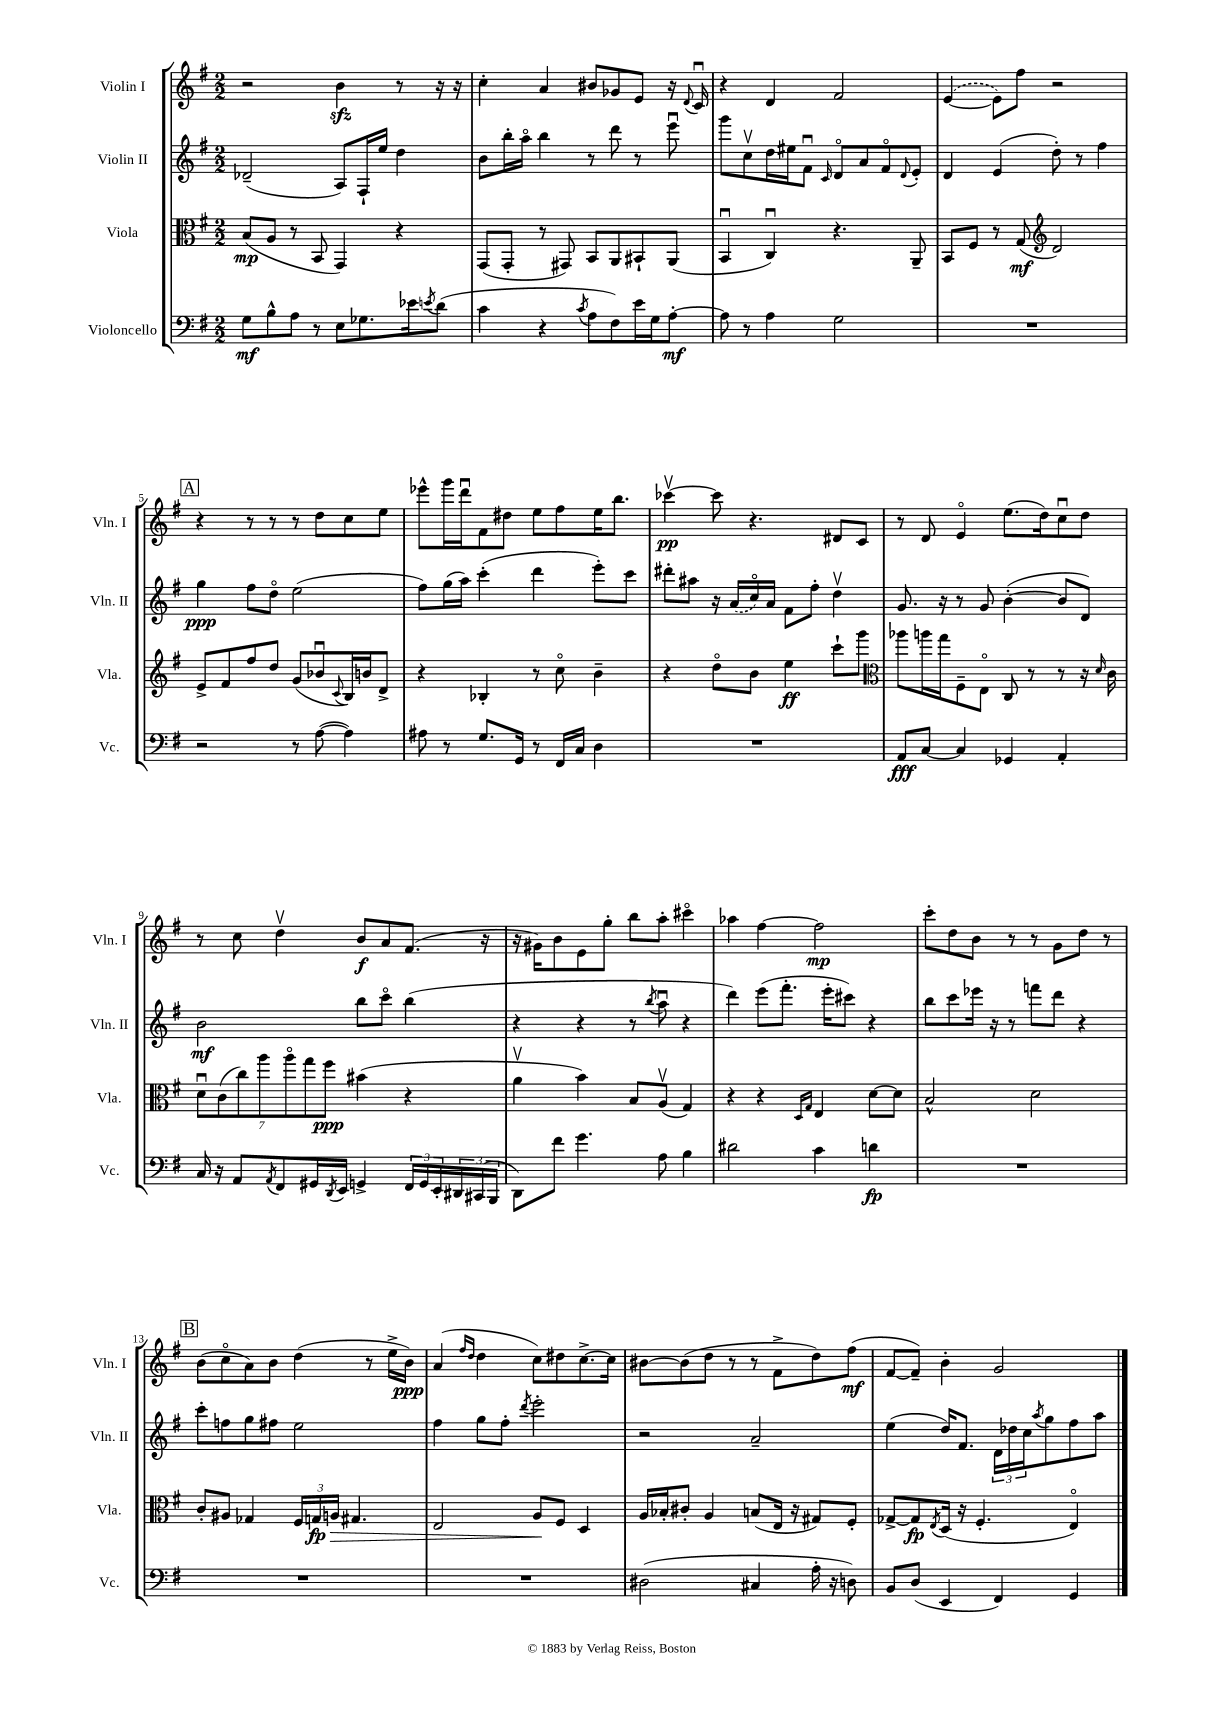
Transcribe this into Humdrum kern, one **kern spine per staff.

**kern	**kern	**kern	**kern
*staff4	*staff3	*staff2	*staff1
*clefF4	*clefC3	*clefG2	*clefG2
*k[f#]	*k[f#]	*k[f#]	*k[f#]
*M2/2	*M2/2	*M2/2	*M2/2
8G\L	(8B/L	(2d-~/	2r
8B^^\	8A/J	.	.
8A\J	8r	.	.
8r	8BB/	.	.
8E\L	4GG/)	8A/L)	4b\
8.G-\	.	16F#`/L	.
.	.	16ee/JJ	.
.	4r	4dd\	8r
16e-\k	.	.	.
8qe/	.	.	.
(8d\J	.	.	16r
.	.	.	16r
=	=	=	=
4c\	(8GG/L	8b\L	4cc'\
.	8GG'/J	16bb'\L	.
.	.	16aao\JJ	.
4r	8r	4bb\	4a/
.	8GG#/)	.	.
8qc/	.	.	.
8A\L	8BB/L	8r	8b#/L
8F#\)	8AA/	8ddd\	8g-/
16e\L	8BB#`/	8r	8e/J
16G\J	.	.	.
[8A'\J	(8AA/J	8eeeu\	16r
.	.	.	8qqd/
.	.	.	16cu/
=	=	=	=
8A\]	4BBu/	8ggg\L	4r
8r	.	8ccv\	.
4A\	4Cu/)	16dd\L	4d/
.	.	16ee#\J	.
.	.	8f#u\J	.
.	.	16qqc/	.
2G\	4.r	8do/L	2f#/
.	.	8a/	.
.	.	8f#o/	.
.	.	8qqd/	.
.	8AA~/	8e'/J	.
=	=	=	=
1r	8BB/L	4d/	([4e/
.	8F#/J	.	.
.	8r	(4e/	8e\]L)
.	(8G/	.	8ff#\J
*	*clefG2	*	*
.	2d/)	8dd'\)	2r
.	.	8r	.
.	.	4ff#\	.
=	=	=	=
2r	8e^/L	4gg\	4r
.	8f#/	.	.
.	8ff#/	8ff#\L	8r
.	8dd/J	8ddo\J	8r
8r	(8g/L	(2ee\	8r
([8A\	8b-u/	.	8dd\L
.	8qqc/	.	.
4A\])	16B/L)	.	8cc\
.	16b/J	.	.
.	8d^/J	.	8ee\J
=	=	=	=
8A#\	4r	8ff#\L)	8eee-^^\L
8r	.	(16gg\L	16ggg\L
.	.	16aa\JJ)	16dddu\J
8.G/L	4B-'/	(4ccc'\	8f#\
.	.	.	8dd#\J
16GG/Jk	.	.	.
8r	8r	4ddd\	8ee\L
16FF#/LL	8cco\	.	8ff#\
16C/JJ	.	.	.
4D\	4b~\	8eee'\L)	16ee\K
.	.	.	8.bb\J
.	.	8ccc\J	.
=	=	=	=
1r	4r	8ddd#'\L	[4ccc-v\
.	.	8aa#\J	.
.	8ddo\L	16r	8ccc-\]
.	.	(16a/LL	.
.	8b\J	16cco/)	4.r
.	.	16a/JJ	.
.	4ee\	8f#\L	.
.	.	8ff#'\J	.
.	8ccc`\L	4ddv\	8d#/L
.	8ggg\J	.	8c/J
=	=	=	=
*	*clefC3	*	*
8AA/L	8aa-\L	8.g/	8r
[8C/J	16aa\L	.	8d/
.	16gg\J	16r	.
4C/]	8F#~\	8r	4eo/
.	8Eo\J	8g/	.
4GG-/	8C/	([4b'\	(8.ee\L
.	8r	.	.
.	.	.	16dd\k)
4AA'/	8r	8b/]L	8ccu\
.	16r	8d/J)	8dd\J
.	16qqd/	.	.
.	16c\	.	.
=	=	=	=
16C/	14du\L	2b\	8r
16r	.	.	.
.	(14c\	.	.
8AA/L	.	.	8cc\
.	14cc\)	.	.
.	14aa\	.	.
8qAA/	.	.	.
8FF#/	.	.	4ddv\
.	14aao\	.	.
.	14gg\	.	.
16GG#/L	.	.	.
.	14ff#\J	.	.
8qDD/	.	.	.
16EE/JJ	.	.	.
4GG^/	(4b#\	8bb\L	8b/L
.	.	8ccco\J	8a/
24FF#/LL	4r	(4bb\	(8.f#/J
24GG/	.	.	.
24EE'/	.	.	.
24DD#/	.	.	.
(24CC#/	.	.	.
.	.	.	16r
24BBB/JJ	.	.	.
=	=	=	=
8DD\L)	4av\	4r	16r
.	.	.	16g#\LK)
8f#\J	.	.	8b\
4.g\	4b\)	4r	8e\
.	.	.	8gg'\J
.	8B/L	8r	8bb\L
.	.	8qbb/	.
8A\	(8Av/J	8aau\	8aa'\J
4B\	4G/)	4r	4ccc#o\
=	=	=	=
2d#\	4r	4ddd\)	4aa-\
.	4r	(8eee\L	[4ff#\
.	.	8.fff#'\J	.
.	16qqD/LL	.	.
.	16qqG/JJ	.	.
4c\	4E/	.	2ff#\]
.	.	16eee'\LK	.
.	.	8ccc#\J)	.
4d\	[8d\L	4r	.
.	8d\]J	.	.
=	=	=	=
1r	2B^^/	8bb\L	8ccc'\L
.	.	8ccc\	8dd\
.	.	16eee-\Jk	8b\J
.	.	16r	.
.	.	8r	8r
.	2d\	8fff\L	8r
.	.	8ddd\J	8g\L
.	.	4r	8dd\J
.	.	.	8r
=	=	=	=
1r	8c'/L	8ccc'\L	(8b\L
.	8A#/J	8ff\	8cco\
.	4G-/	8gg\	8a\)
.	.	8ff#\J	8b\J
.	24F#/LL	2ee\	(4dd\
.	24G/	.	.
.	24A/JJ	.	.
.	4.G#/	.	.
.	.	.	8r
.	.	.	16ee^\LL
.	.	.	16b\JJ)
=	=	=	=
1r	2E/	4ff#\	(4a/
.	.	.	16qqff#/LL
.	.	.	16qqdd/JJ
.	.	8gg\L	4dd\
.	.	8ff#'\J	.
.	.	8qddd/	.
.	8A/L	2eee'\	8cc\L)
.	8F#/J	.	8dd#\
.	4D/	.	[8.cc^\
.	.	.	16cc\]Jk
=	=	=	=
(2D#\	16A/LL	2r	[8b#\L
.	16B-'/J	.	.
.	8c#'/J	.	(8b#\]
.	4A/	.	8dd\J
.	.	.	8r
4C#/	(8B/L	2a~/	8r
.	16E/Jk	.	8f#^\L
.	16r	.	.
16A'\	8G#/L)	.	8dd\)
16r	.	.	.
8D\)	8F#'/J	.	(8ff#\J
=	=	=	=
8BB/L	[8G-^/L	(4ee\	[8f#/L
(8D/J	8G-/]	.	8f#~/]J)
.	8qE/	.	.
4EE/	(16D/Jk	16dd/LK)	4b'\
.	16r	8.f#/J	.
.	4.F#'/	.	.
4FF#/)	.	24d\LL	2g/
.	.	24dd-\	.
.	.	24cc\J	.
.	.	8qaa/	.
.	.	8gg\	.
4GG/	4Eo/)	8ff#\	.
.	.	8aa\J	.
==	==	==	==
*-	*-	*-	*-
